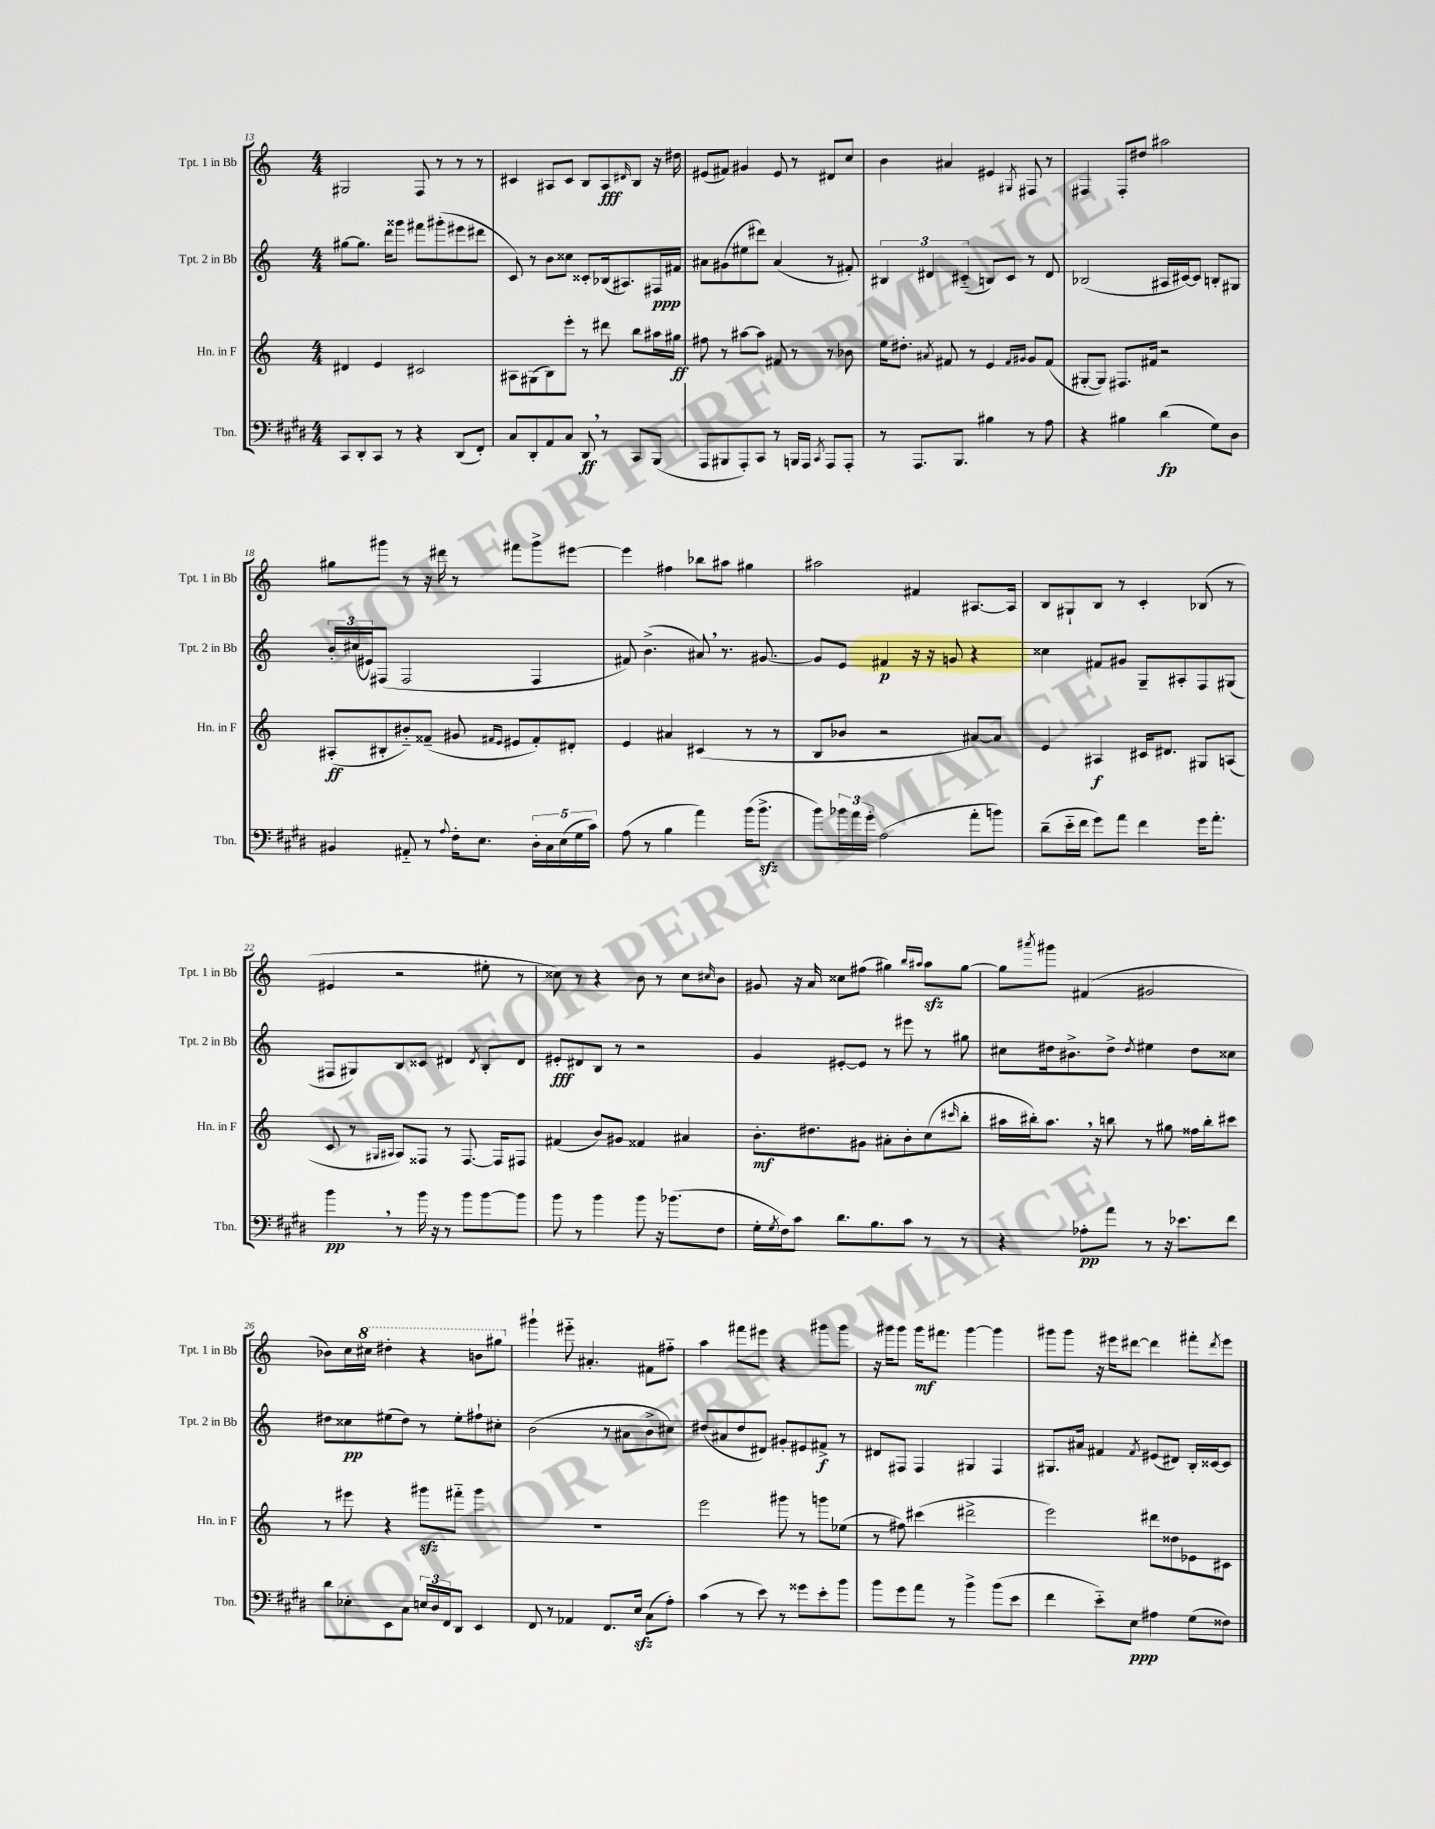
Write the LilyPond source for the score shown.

<<
\new StaffGroup <<
\new Staff = "s0" \with { instrumentName = "Tpt. 1 in Bb" shortInstrumentName = "Tpt. 1 in Bb" } {
    \clef treble \key c \major \numericTimeSignature \time 4/4
    gis2 f8 r8 r8 r8 |
    cis'4 ais8 cis'8 b8 ais8\fff \grace { dis'16 } b8 r16 dis''16 |
    eis'8( fis'8) gis'4 eis'8 r8 dis'8 c''8 |
    b'4 ais'4 eis'4 \acciaccatura { gis8 } fis8 r8 |
    fis4 fis8-. dis''8 ais''2 |
    gis''8 gis'''8 r8 r16 dis'''16 r8 fis'''8 gis'''8-> eis'''8~ |
    eis'''4 fis''4 bes''8 ais''8 gis''4 |
    ais''2 fis'4 ais8.~ ais16 |
    b8 gis8-! b8 r8 c'4-. bes8( r8 |
    eis'4 r2 eis''8-. r8 |
    cisis''8) r8 r4 b'8 r8 cisis''8 \grace { cis''16 } b'8 |
    gis'8 r16 a'16 cisis''8 fis''8( gis''4) \grace { b''16 ais''16 } ais''8\sfz gis''8~ |
    gis''8 \acciaccatura { ais'''8 } gis'''8 fis'4( gis'2 |
    bes'8) c''16 \ottava #1 cis'''16 dis'''4-. r4 b''!8 gis'''8 \ottava #0 |
    gis'''4-! eis'''8-_ ais'4.-. fis'8 fis''8-_ |
    a''4 fis'''8 eis'''8 r4 gis'''8 gis'''8 |
    r16 gis'''16 gis'''8 gis'''16\mf fis'''8. gis'''4~ gis'''4 |
    gis'''8 gis'''8 r16 eis'''16 dis'''8~ dis'''4 fis'''8-. \acciaccatura { dis'''8 } eis'''8 \bar "|." |
}
\new Staff = "s1" \with { instrumentName = "Tpt. 2 in Bb" shortInstrumentName = "Tpt. 2 in Bb" } {
    \clef treble \key c \major \numericTimeSignature \time 4/4
    gis''8~ gis''8. d'''16 gisis'''8 fis'''8 gis'''8-.( eis'''8 dis'''8 |
    c'8) r8 b'8 cisis''8 cisis'8-. bes16( ais8.) fis16\ppp fis'16 |
    ais'8 gis'8( eis''8 dis'''8) ais'4( r8 fis'8-.) |
    \tuplet 3/2 { bis4 dis'4 cis'4-_( } b8) cis'8 r8 dis'8 |
    bes2( ais16 cis'16~) cis'8 b8-. gis8 |
    \tuplet 3/2 { b'16-. cis''16( eis'16) } fis8( fis2 fis4 |
    fis'8) b'4.->( ais'8) \breathe r8. gis'8.~ |
    gis'8 e'8 fis'4\p r16 r16 g'8 r4 |
    cisis''4 fis'8 gis'8 g8-- ais8-. f8 gis8( |
    fis8 gis8) b8 cisis'8 dis'4 \acciaccatura { dis'8 } b8-. dis'8 |
    eis'8-.\fff dis'8 b8 r8 r2 |
    g'4 eis'8~-. eis'8 r8 eis'''8 r8 gis''8 |
    cis''8 dis''16 bis'8.-> dis''8-> \acciaccatura { dis''8 } eis''4 dis''8 cisis''8 |
    dis''8 cisis''8\pp eis''8( dis''8) r8 eis''8-. fis''8-! cis''8-. |
    b'2( r8 ais'8 b'8-> cis''8) |
    dis''8( ais'8 dis''8 dis'8) gis'8-. eis'8 fis'8->\f r8 |
    dis'8 fis8 fis4 gis4 fis4 |
    gis8. ais'16 fis'4 \acciaccatura { fis'8 } eis'8( dis'8) b16-. cisis'16~ cisis'8 \bar "|." |
}
\new Staff = "s2" \with { instrumentName = "Hn. in F" shortInstrumentName = "Hn. in F" } {
    \clef treble \key c \major \numericTimeSignature \time 4/4
    dis'4 e'4 cis'2 |
    ais8 gis8( b8) e'''8-. r8 dis'''8 b''8 ais''16 gis''16\ff |
    fis''8 r8 ais''8~ ais''8 fis'8 r8 r8 bes'8 |
    e''16 dis''8.-. \acciaccatura { ais'8 } fis'8 r8 e'4 \grace { fis'16 gis'16 } gis'8 fis'8( |
    gis8~-. gis8) fis8. fis'16 r2 |
    ais8-.\ff( bis8-. bis'8-_) fisis'8--( gis'8 \grace { fis'16 e'16 } eis'8 fis'8-.) dis'8-. |
    e'4 ais'4 cis'4( r8 r8 |
    b8 bes'8 r2 ais'8~) ais'8 |
    e'4 ais4\f cis'16 dis'8. gis8 a8( |
    c'8 r8 \grace { gis16 ais16 } ais8) fisis8 r8 fisis8.~ fisis16 fis8 |
    fis'4( b'8) gis'8 fisis'4 ais'4 |
    b'8.-.\mf dis''8. gis'8 ais'8-. b'8-. c''8( \grace { cis'''16 } b''8-. |
    ais''16 bis''16-.) ais''8. \breathe r16 b''8 r8 gis''8 fisis''16 b''16-. cis'''8 |
    r8 eis'''8 r4 gis'''8\sfz fis'''8-_ gis'''4 |
    R1 |
    e'''2 gis'''8 r8 g'''8 ees''8( |
    r8 fis''8) cis'''4( dis'''2-> |
    e'''2) dis'''8 disis''8 ees'8 cis'8 \bar "|." |
}
\new Staff = "s3" \with { instrumentName = "Tbn." shortInstrumentName = "Tbn." } {
    \clef bass \key e \major \numericTimeSignature \time 4/4
    cis,8 dis,8-. cis,8 r8 r4 dis,8( fis,8-.) |
    cis8 dis,8-. a,8 cis8 dis,8\ff \breathe r8 cis,8 b,,8( |
    a,,8 bis,,8 a,,8-.) cis,8 r8 b,,16 a,,16 \acciaccatura { cis,8 } a,,8 a,,8-. |
    r8 a,,8. b,,8. bis4 r8 a8 |
    r4 bis4 dis'4\fp( gis8) dis8 |
    bis,4 ais,8-_ r8 \appoggiatura { a8 } fis16-. e8. \tuplet 5/4 { dis16-. cis16 e16( gis16 cis'16) } |
    a8( r8 b4 a'4) b'16( b'8.->\sfz |
    b'8) \tuplet 3/2 { bes'16 a'16 gis'16-. } a2( a'8-. b'8) |
    dis'8--( e'16-_ fis'16 gis'8) a'8 fis'4 gis'16 a'8.-. |
    b'4\pp \breathe r8 b'16 r16 r8 b'8 b'8~ b'8 |
    b'8 r8 b'4 b'8 r16 bes'8.( fis8 |
    gis16-. \acciaccatura { gis8 } fis16) cis'8 dis'8. b8. cis'8 r8 r8 |
    r4 aes8-.\pp a'8 r8 r16 ees'8. fis'8 |
    dis'8 ees8-. e,8 cis8 \tuplet 3/2 { e16 dis16 fis,16 } dis,8 e,4 |
    fis,8 r8 aes,4 fis,8. e16\sfz cis8( a8-.) |
    cis'4( r8 e'8) r8 gisis'8 e'8-. b'8 |
    b'8 gis'8 a'8 r8 b'4-> b'8( e'8 |
    fis'4 e'8-_) e8\ppp ais4 gis8( fisis8) \bar "|." |
}
>>
>>
\layout { \context { \Score currentBarNumber = #13 } }
